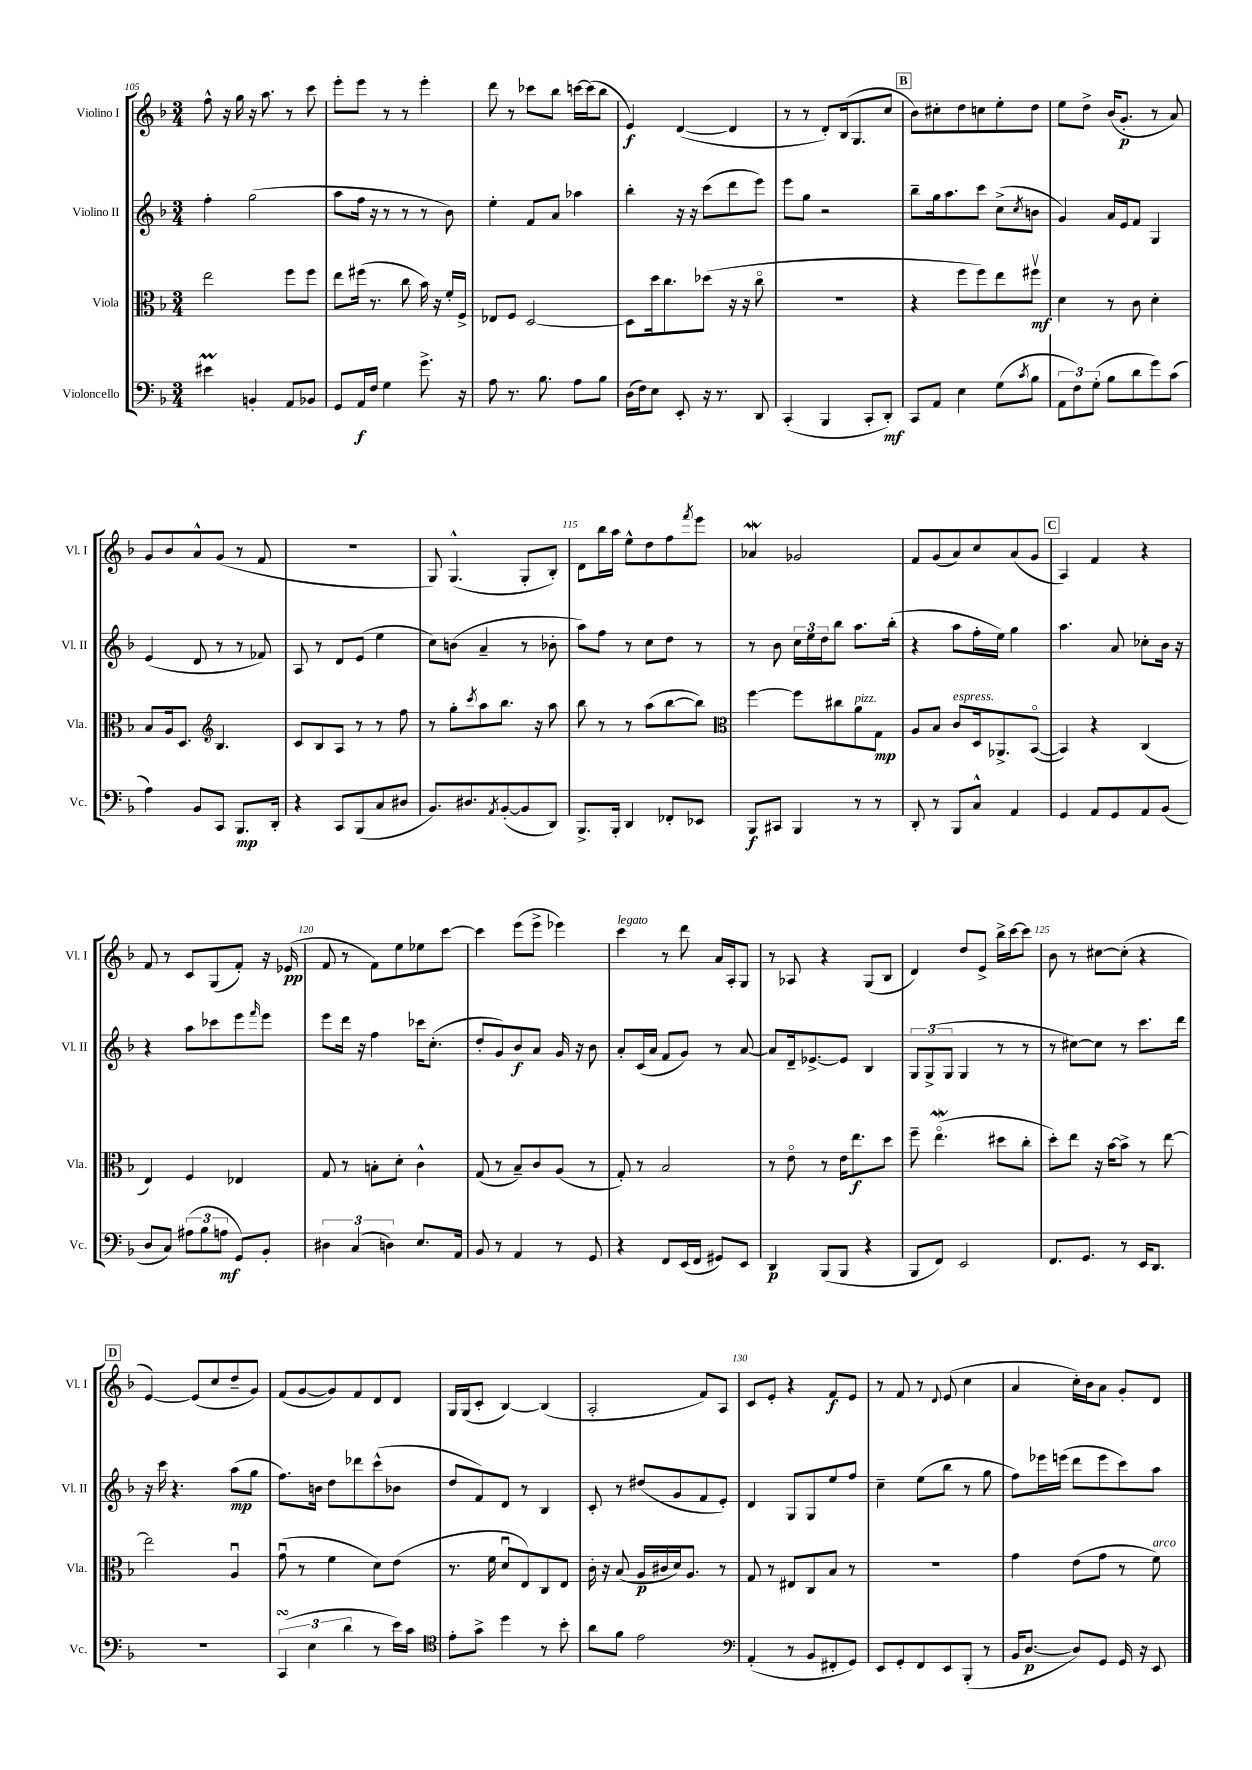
<<
\new StaffGroup <<
\new Staff = "s0" \with { instrumentName = "Violino I" shortInstrumentName = "Vl. I" } {
    \clef treble \key f \major \numericTimeSignature \time 3/4
    f''8-^ r16 g''16 r16 a''8. r8 c'''8 |
    e'''8-. e'''8 r8 r8 e'''4-. |
    d'''8 r8 ces'''8 bes''8 c'''16~ c'''16( bes''8 |
    e'4\f) d'4~( d'4 |
    r8 r8 d'8-.) bes16( g8. c''8 |
    \mark \markup { \box "B" } bes'8) cis''8-. d''8 c''8 e''8-. d''8 |
    e''8 d''8-> bes'16( g'8.-.\p r8 a'8) |
    g'8 bes'8 a'8-^ g'8( r8 f'8 |
    R2. |
    g8) g4.-^( g8-. bes8-.) |
    d'8 bes''16 a''16 e''8-^ d''8 f''8 \acciaccatura { f'''8 } e'''8 |
    aes'4\mordent ges'2 |
    f'8 g'8( a'8) c''8 a'8( g'8 |
    \mark \markup { \box "C" } a4) f'4 r4 |
    f'8 r8 c'8 g8( f'8-.) r16 ees'16\pp( |
    f'8 r8 f'8) e''8 ees''8 c'''8~ |
    c'''4 e'''8( e'''8-> ees'''4) |
    c'''4^\markup { \italic "legato" } r8 d'''8 a'16 a16-. g8 |
    r8 aes8 r4 g8( bes8 |
    d'4) d''8 e'8-> bes''16-> c'''16~ c'''8 |
    bes'8 r8 cis''8~ cis''8-.( r4 |
    \mark \markup { \box "D" } e'4~) e'8( c''8 d''8-- g'8) |
    f'8( g'8~ g'8) f'8 d'8 d'8 |
    g16 g16( c'8-. bes4~) bes4( |
    a2-. f'8) a8 |
    c'8 e'8-. r4 f'8\f e'8 |
    r8 f'8 r8 \appoggiatura { d'8 } e'8( c''4 |
    a'4 c''16-.) bes'16 a'8 g'8-. d'8 \bar "|." |
}
\new Staff = "s1" \with { instrumentName = "Violino II" shortInstrumentName = "Vl. II" } {
    \clef treble \key f \major \numericTimeSignature \time 3/4
    f''4-. g''2( |
    a''8 f''16 r16 r8 r8 r8 bes'8) |
    e''4-. f'8 a'8 aes''4 |
    bes''4-. r16 r16 c'''8( d'''8 e'''8) |
    e'''8 g''8 r2 |
    \mark \markup { \box "B" } bes''8-- g''16 a''8. c'''8 c''8->( \acciaccatura { c''8 } b'8 |
    g'4) a'16 e'16 f'8 g4 |
    e'4( d'8 r8 r8 fes'8) |
    a8 r8 d'8 e'8( e''4 |
    c''8) b'8( a'4-- r8 bes'8-. |
    a''8) f''8 r8 c''8 d''8 r8 |
    r8 bes'8 \tuplet 3/2 { c''16 e''16 d''16 } bes''8 a''8. bes''16-.( |
    r4 a''8 f''16-. e''16) g''4 |
    \mark \markup { \box "C" } a''4. a'8 ces''8-. bes'16 r16 |
    r4 a''8 ces'''8 e'''8 \grace { f'''16 } e'''8 |
    e'''8 d'''16 r16 f''4 ces'''16 c''8.-.( |
    d''8-. g'8) bes'8\f a'8 g'16 r16 bes'8 |
    a'8-. c'16( a'16 f'8 g'8) r8 a'8~ |
    a'8 d'16-- ees'8.~-> ees'8 bes4 |
    \tuplet 3/2 { g8 g8->( g8 } g4 r8 r8 |
    r8 cis''8~) cis''8 r8 c'''8. d'''16 |
    \mark \markup { \box "D" } r16 c'''16 r4. a''8\mp( g''8 |
    f''8.) b'16 d''8 des'''8 c'''8-^( bes'8 |
    d''8 f'8) d'8 r8 bes4 |
    c'8-. r8 dis''8( g'8 f'8 e'8-.) |
    d'4 g8 g8 e''8 f''8 |
    c''4-- e''8( bes''8 r8 g''8 |
    f''8) ees'''16 e'''16( d'''8 e'''8 c'''8) a''8 \bar "|." |
}
\new Staff = "s2" \with { instrumentName = "Viola" shortInstrumentName = "Vla." } {
    \clef alto \key f \major \numericTimeSignature \time 3/4
    e''2 f''8 f''8 |
    e''8 fis''16( r8. c''8 bes'16) r16 f'16-. f16-> |
    ees8 f8 d2~ |
    d8 d''16 c''8. des''8( r16 r16 c''8\flageolet |
    R2. |
    \mark \markup { \box "B" } r4 f''8 f''8) e''8 fis''8\upbow\mf |
    d'4 r8 c'8 d'4-. |
    bes8 a16 d8. \clef treble bes4. |
    c'8 bes8 a8 r8 r8 f''8 |
    r8 g''8-. \acciaccatura { c'''8 } a''8 bes''8. r16 a''8 |
    bes''8 r8 r8 a''8( bes''8~ bes''8) |
    \clef alto f''4~ f''8 cis''8 a'8^\markup { \italic "pizz." } g8\mp |
    a8 bes8 c'8^\markup { \italic "espress." } d16 aes,8.-> bes,8~\flageolet( |
    \mark \markup { \box "C" } bes,4) r4 c4( |
    e4) f4 ees4 |
    g8 r8 b8-. d'8-. c'4-^ |
    g8( r8 bes8--) c'8 a8( r8 |
    g8-.) r8 bes2 |
    r8 e'8\flageolet r8 e'16 e''8.\f d''8 |
    f''8-- e''4.\flageolet\mordent( dis''8 c''8-. |
    d''8-.) e''8 r16 bes'16~ bes'8-> r8 e''8~ |
    \mark \markup { \box "D" } e''2 a4\downbow |
    g'8\downbow( r8 f'4 d'8) e'8( |
    r8. f'16 d'8\downbow e8) c8 e8 |
    c'16-. r16 bes8( a16\p cis'16 d'16) a8. r8 |
    g8 r8 eis8 c8 bes8 r8 |
    R2. |
    g'4 e'8( g'8 r8 f'8^\markup { \italic "arco" }) \bar "|." |
}
\new Staff = "s3" \with { instrumentName = "Violoncello" shortInstrumentName = "Vc." } {
    \clef bass \key f \major \numericTimeSignature \time 3/4
    eis'4\prall b,4-. a,8 bes,8 |
    g,8 a,16\f f16 g4 g'8.-> r16 |
    a8 r8. bes8. a8 bes8 |
    d16( f16) e8 e,8-. r16 r8. d,8 |
    c,4-.( bes,,4 c,8-. d,8-.\mf) |
    \mark \markup { \box "B" } c,8 a,8 e4 g8( \acciaccatura { c'8 } bes8 |
    \tuplet 3/2 { a,8 f8) g8-.( } bes8 d'8 g'8) c'8( |
    a4) bes,8 c,8 bes,,8.\mp d,16-. |
    r4 c,8 bes,,8( c8 dis8 |
    bes,8.) dis8. \acciaccatura { a,8 } bes,8~-.( bes,8 d,8) |
    bes,,8.-> bes,,16-. d,4 fes,8-. ees,8 |
    bes,,8\f cis,8 bes,,4 r8 r8 |
    d,8-. r8 bes,,8 c8-^ a,4 |
    \mark \markup { \box "C" } g,4 a,8 g,8 a,8 bes,8( |
    d8 c8) \tuplet 3/2 { ais8( bes8 a8\mf } g,8) bes,8-. |
    \tuplet 3/2 { dis4 c4( d4) } e8. a,16 |
    bes,8 r8 a,4 r8 g,8 |
    r4 f,8 e,16( f,16 gis,8) e,8 |
    d,4\p bes,,8( bes,,8 r4 |
    bes,,8 f,8) e,2 |
    f,8. g,8. r8 e,16 d,8. |
    \mark \markup { \box "D" } R2. |
    \tuplet 3/2 { c,4\turn( e4 d'4 } r8 e'16) c'16 |
    \clef tenor e'8-. g'8-> d''4 r8 bes'8-. |
    a'8 f'8 e'2 |
    \clef bass a,4-.( r8 bes,8 fis,8-. g,8) |
    e,8 g,8-. f,8 e,8 bes,,8-.( r8 |
    bes,16 d8.~\p d8) g,8 g,16 r16 e,8 \bar "|." |
}
>>
>>
\layout { \context { \Score currentBarNumber = #105 \override BarNumber.break-visibility = ##(#f #t #t) barNumberVisibility = #(every-nth-bar-number-visible 5) } }
